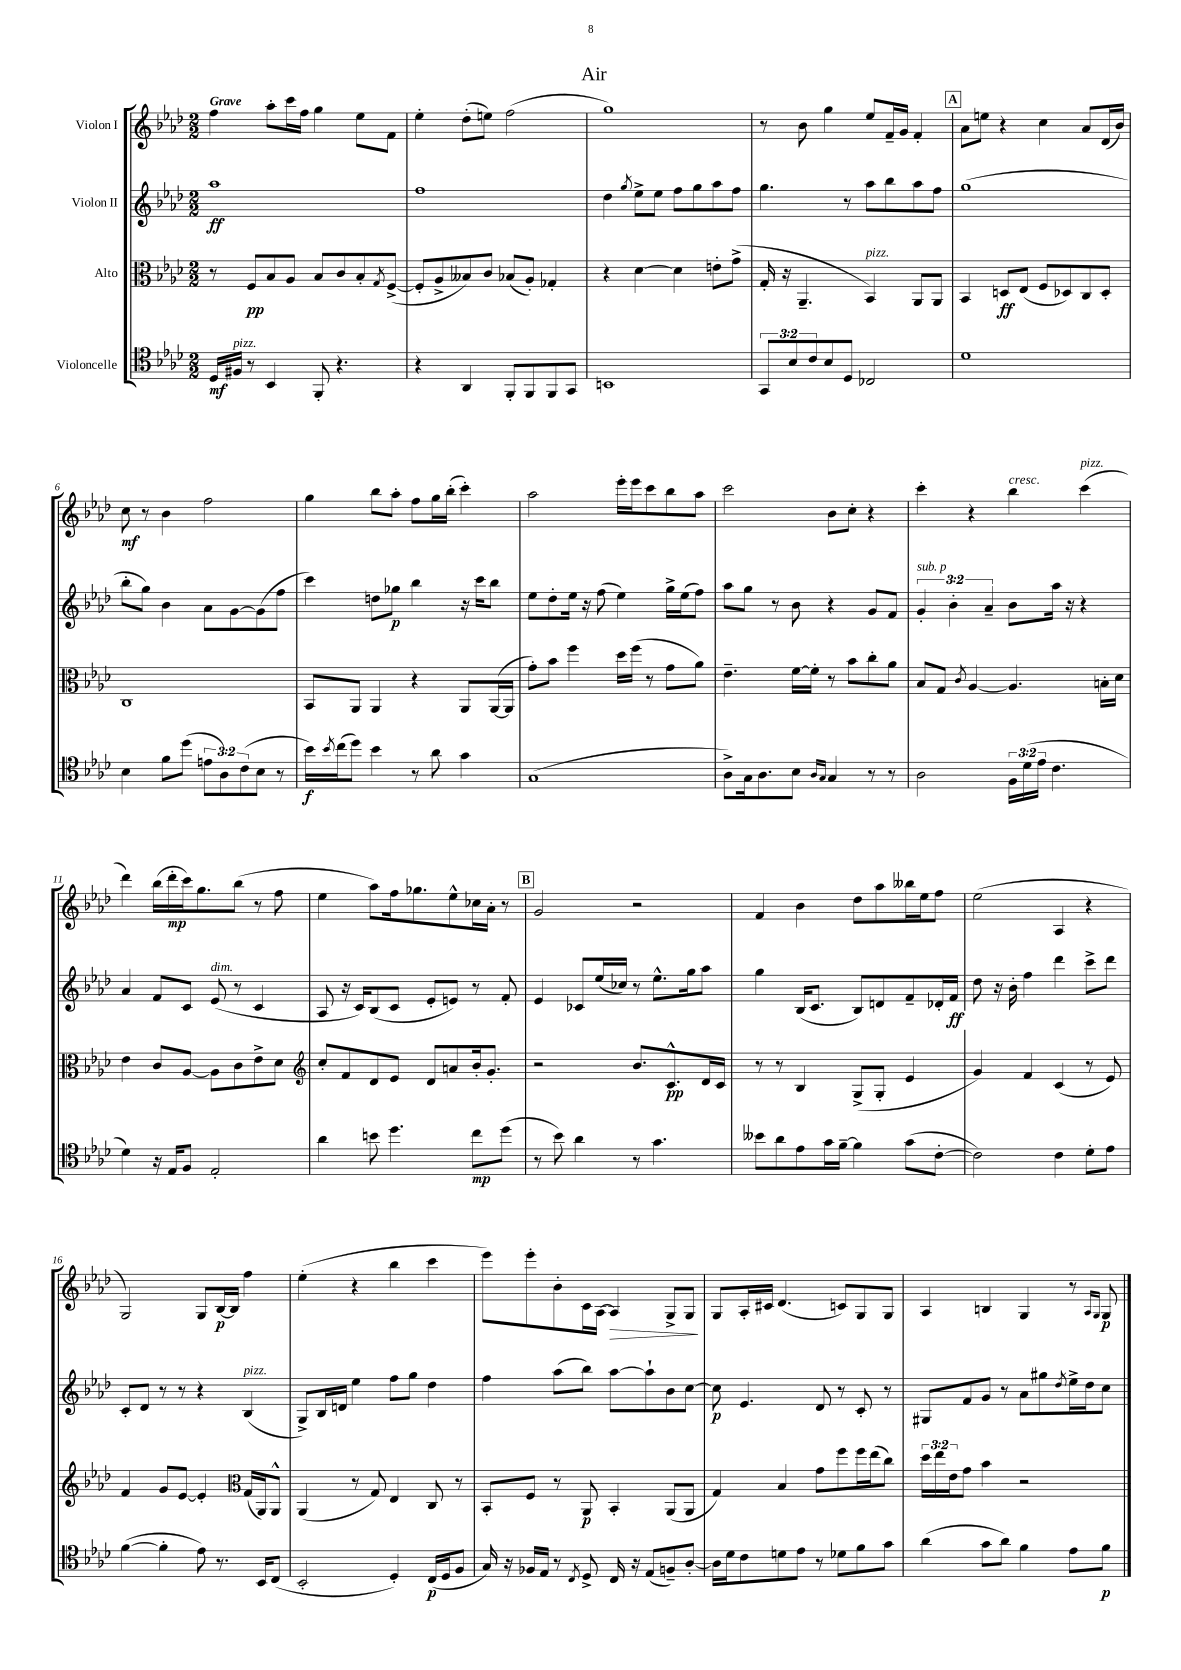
\header { title = "Air" }
<<
\new StaffGroup <<
\new Staff = "s0" \with { instrumentName = "Violon I" } {
    \clef treble \key aes \major \numericTimeSignature \time 2/2 \tempo "Grave"
    f''4 aes''8-. c'''16 f''16 g''4 ees''8 f'8 |
    ees''4-. des''8-.( e''8) f''2( |
    g''1) |
    r8 bes'8 g''4 ees''8 f'16-- g'16 f'4-. |
    \mark \markup { \box "A" } aes'8 e''8 r4 c''4 aes'8 des'16( bes'16) |
    c''8\mf r8 bes'4 f''2 |
    g''4 bes''8 aes''8-. f''8 g''16 bes''16-.( c'''4-.) |
    aes''2 ees'''16-. ees'''16 c'''8 bes''8 aes''8 |
    c'''2 bes'8 c''8-. r4 |
    c'''4-. r4 bes''4^\markup { \italic "cresc." } c'''4^\markup { \italic "pizz." }( |
    des'''4) bes''16( des'''16-.\mp c'''16) g''8. bes''8( r8 f''8 |
    ees''4 aes''8) f''16 ges''8. ees''8-^ ces''16 aes'16-. r8 |
    \mark \markup { \box "B" } g'2 r2 |
    f'4 bes'4 des''8 aes''8 beses''16 ees''16 f''8 |
    ees''2( aes4 r4 |
    g2) g8 bes16~\p bes16 f''4 |
    ees''4-.( r4 bes''4 c'''4 |
    ees'''8) ees'''8-. bes'8-. c'16 aes16~ aes4\> g8-> g8\! |
    g8 aes16-. cis'16 des'4.( c'8) g8 g8 |
    aes4 b4 g4 r8 \grace { aes16 g16 } g8\p \bar "|." |
}
\new Staff = "s1" \with { instrumentName = "Violon II" } {
    \clef treble \key aes \major \numericTimeSignature \time 2/2 \override Staff.TupletNumber.text = #tuplet-number::calc-fraction-text
    aes''1\ff |
    f''1 |
    des''4 \acciaccatura { g''8 } ees''8-> ees''8 f''8 g''8 aes''8 f''8 |
    g''4. r8 aes''8 bes''8 aes''8 f''8 |
    \mark \markup { \box "A" } g''1( |
    bes''8-. g''8) bes'4 aes'8 g'8~ g'8( f''8 |
    c'''4) d''8 ges''8\p bes''4 r16 c'''16 bes''8 |
    ees''8 des''8-. ees''16 r16 f''8( ees''4) g''16-> ees''16( f''8) |
    aes''8 g''8 r8 bes'8 r4 g'8 f'8 |
    \tuplet 3/2 { g'4-.^\markup { \italic "sub. p" } bes'4-. aes'4-- } bes'8 aes''16 r16 r4 |
    aes'4 f'8 c'8 ees'8^\markup { \italic "dim." }( r8 c'4 |
    aes8 r16 c'16) bes8( c'8 ees'8-. e'8) r8 f'8-. |
    \mark \markup { \box "B" } ees'4 ces'8 ees''16( ces''16) r8 ees''8.-^ g''16 aes''8 |
    g''4 bes16( c'8. bes8) d'8 f'8-- des'16-. f'16\ff |
    des''8 r16 bes'16-. f''4 des'''4 c'''8-> des'''8 |
    c'8-. des'8 r8 r8 r4 bes4^\markup { \italic "pizz." }( |
    g8->) bes16 d'16 ees''4 f''8 g''8 des''4 |
    f''4 aes''8( bes''8) aes''8~ aes''8-! bes'8 c''8~ |
    c''8\p ees'4. des'8 r8 c'8-. r8 |
    gis8 f'8 g'8 r8 aes'8 gis''8 \acciaccatura { des''8 } ees''16-> des''16 c''8 \bar "|." |
}
\new Staff = "s2" \with { instrumentName = "Alto" } {
    \clef alto \key aes \major \numericTimeSignature \time 2/2 \override Staff.TupletNumber.text = #tuplet-number::calc-fraction-text
    r8 f8\pp bes8 aes8 bes8 c'8 bes8-. \acciaccatura { g8 } f8~->( |
    f8-. aes8-> beses8) c'8 bes8( aes8-.) ges4-. |
    r4 des'4~ des'4 e'8-. g'8->( |
    g16-. r16 aes,4.-- bes,4^\markup { \italic "pizz." }) aes,8 aes,8 |
    \mark \markup { \box "A" } bes,4 d8\ff ees8( f8 des8) c8 des8-. |
    c1 |
    bes,8 aes,8 aes,4 r4 aes,8 aes,16~( aes,16 |
    g'8-.) bes'8 f''4 des''16 f''16( r8 g'8 aes'8) |
    ees'4.-- f'16~ f'16-. r8 bes'8 c''8-. aes'8 |
    bes8 g8 \acciaccatura { c'8 } aes4~ aes4. b16-. des'16 |
    ees'4 c'8 aes8~ aes8 c'8 ees'8-> des'8 |
    \clef treble c''8-. f'8 des'8 ees'8 des'8 a'8 bes'16-. g'8.-. |
    \mark \markup { \box "B" } r2 bes'8. c'8.-^\pp des'16 c'16 |
    r8 r8 bes4 g8->( g8-. ees'4 |
    g'4) f'4 c'4( r8 ees'8) |
    f'4 g'8 ees'8~ ees'4-. \clef alto g16( aes,16) aes,8-^ |
    aes,4( r8 g8) ees4 c8 r8 |
    bes,8-. f8 r8 aes,8\p bes,4-. aes,8( aes,8 |
    g4) bes4 g'8 f''8 f''16 ees''16( c''8) |
    \tuplet 3/2 { des''16 ees''16 ees'16 } g'8 bes'4 r2 \bar "|." |
}
\new Staff = "s3" \with { instrumentName = "Violoncelle" } {
    \clef tenor \key aes \major \numericTimeSignature \time 2/2 \override Staff.TupletNumber.text = #tuplet-number::calc-fraction-text
    des16\mf fis16^\markup { \italic "pizz." } r8 bes,4 f,8-. r4. |
    r4 aes,4 f,8-. f,8 f,8 g,8 |
    b,1 |
    \tuplet 3/2 { g,8 bes8 c'8 } bes8 des8 ces2 |
    \mark \markup { \box "A" } des'1 |
    bes4 f'8 des''8( \tuplet 3/2 { e'8 aes8) c'8( } bes8 r8 |
    bes'16\f) \acciaccatura { bes'8 } c''16( des''8) bes'4 r8 aes'8 g'4 |
    g1( |
    aes8->) g16 aes8. bes8 \grace { aes16 g16 } g4 r8 r8 |
    aes2 \tuplet 3/2 { f16 des'16( ees'16 } c'4. |
    des'4) r16 ees16 f8 ees2-. |
    aes'4 b'8 des''4. c''8\mp des''8( |
    \mark \markup { \box "B" } r8 bes'8) aes'4 r8 g'4. |
    beses'8 aes'8 ees'8 g'16 f'16~-- f'4 g'8( c'8~-. |
    c'2) c'4 des'8-. ees'8 |
    f'4~( f'4-. ees'8) r8. bes,16 c8( |
    bes,2-. des4-.) c16\p( des16 f8 |
    g16) r16 fes16 ees16 r8 \acciaccatura { c8 } des8-> c16 r16 ees8( f8--) aes8~-. |
    aes16 des'16 c'8 d'8 ees'8 r8 des'8 f'8 g'8 |
    aes'4( g'8 aes'8) f'4 ees'8 f'8\p \bar "|." |
}
>>
>>
